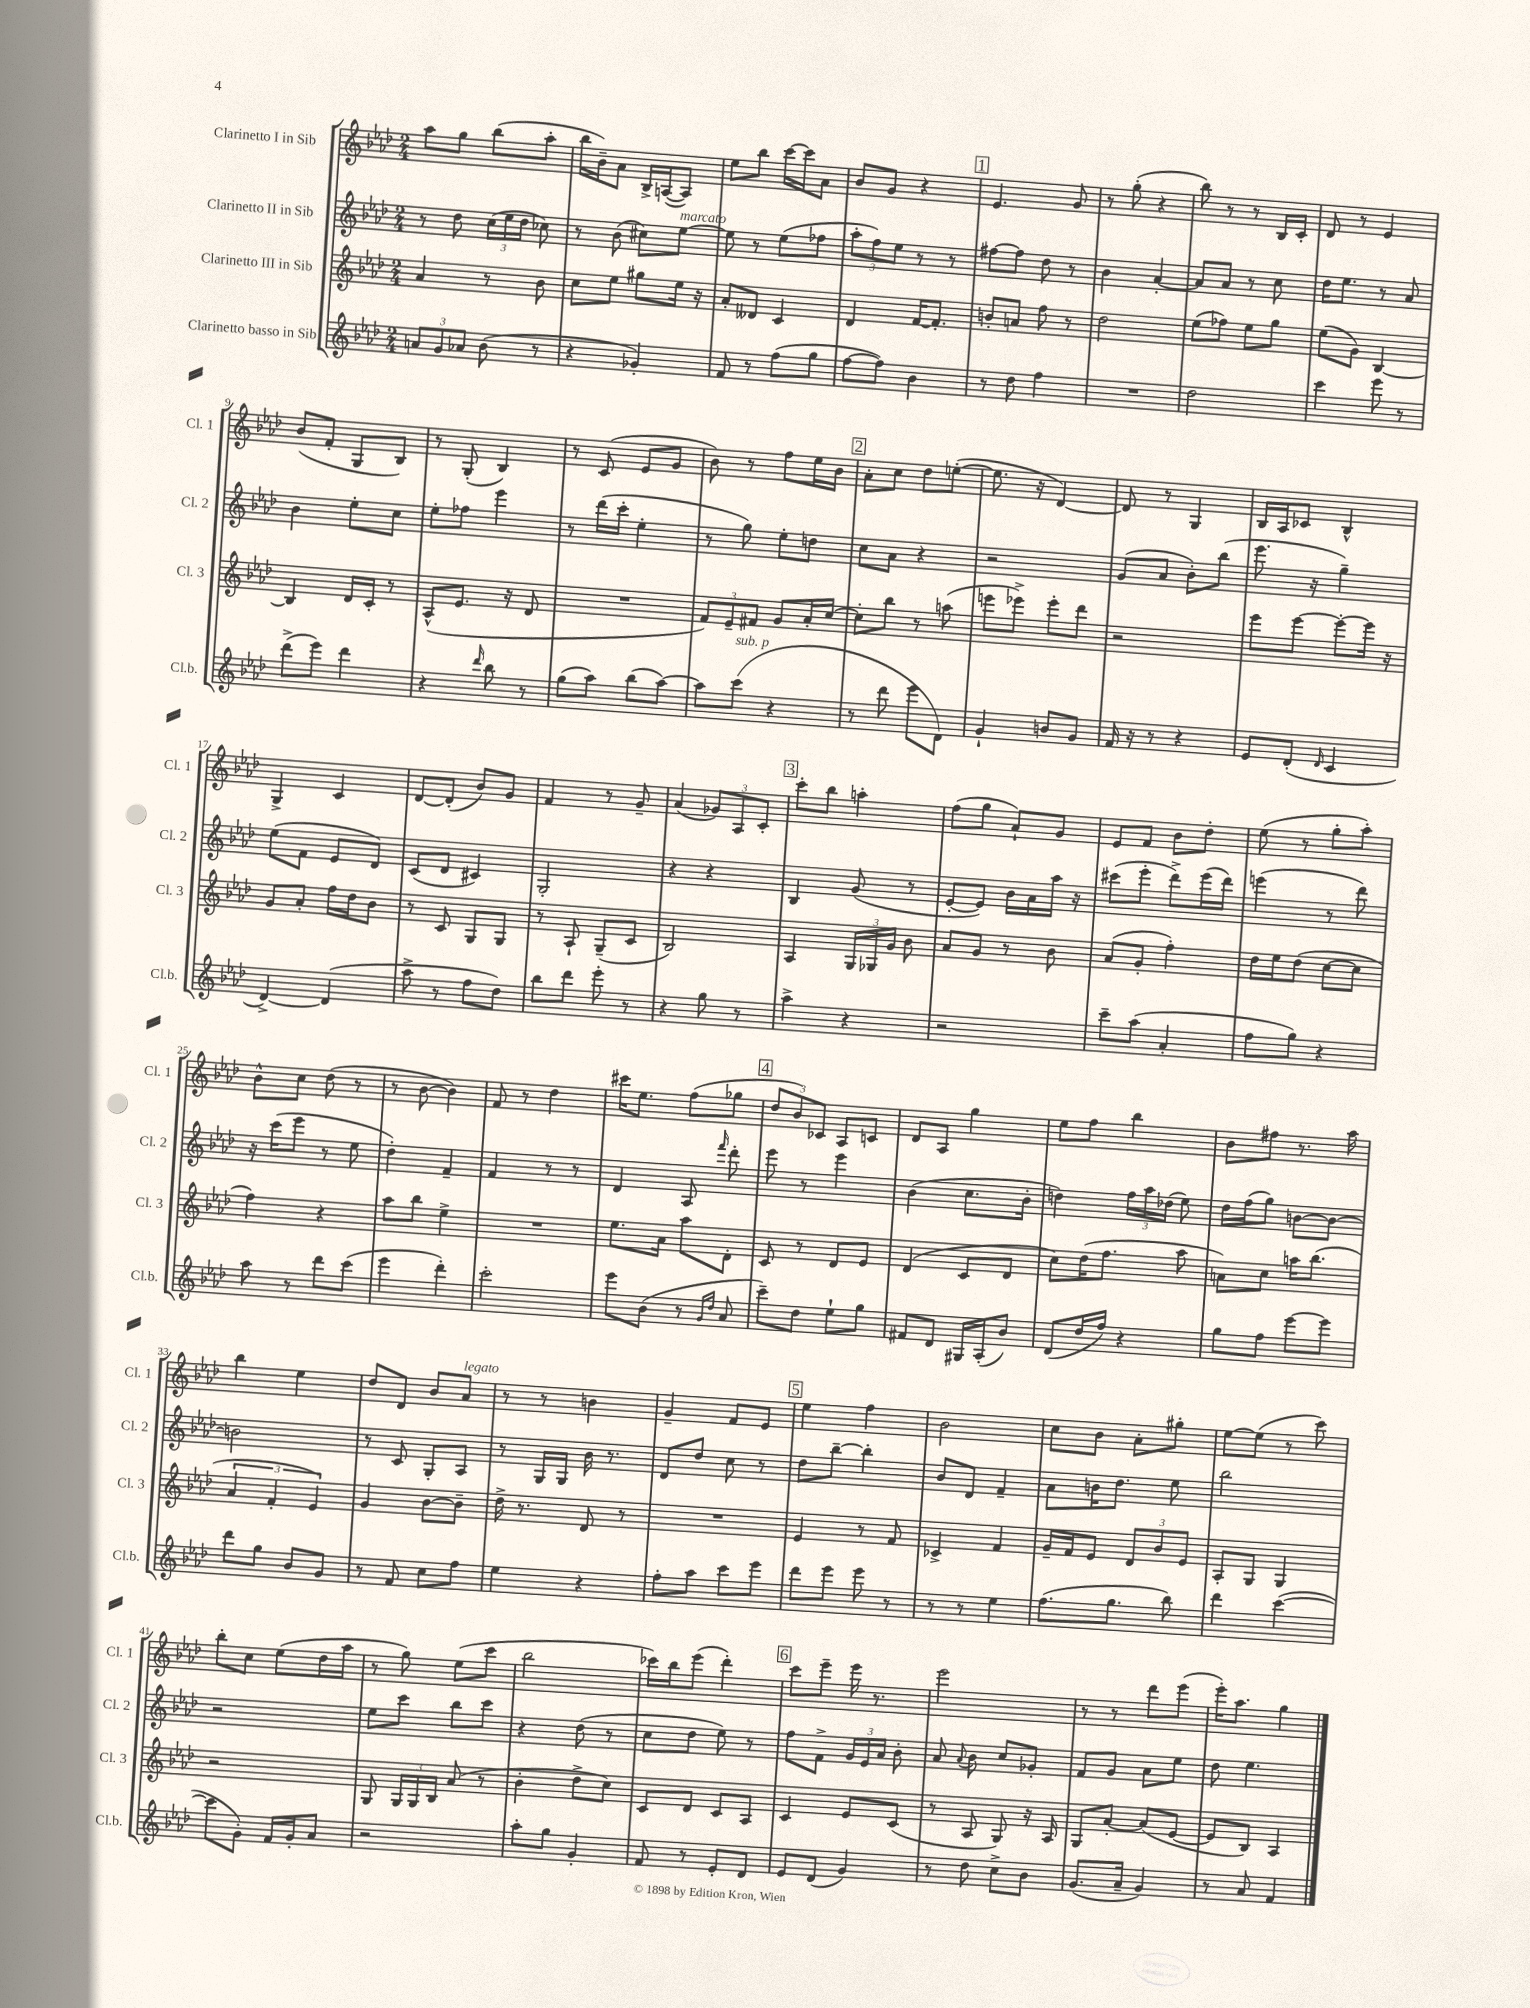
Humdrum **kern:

**kern	**kern	**kern	**kern
*staff4	*staff3	*staff2	*staff1
*clefG2	*clefG2	*clefG2	*clefG2
*k[b-e-a-d-]	*k[b-e-a-d-]	*k[b-e-a-d-]	*k[b-e-a-d-]
*M2/4	*M2/4	*M2/4	*M2/4
12a/L	4a-/	8r	8aa-\L
12g/	.	.	.
.	.	8dd-\	8gg\J
12a-/J	.	.	.
(8b-\	8r	(24cc\LL	(8bb-\L
.	.	24ee-\	.
.	.	24dd-\JJ	.
8r	8b-\	8cc-\)	8aa-'\J
=	=	=	=
4r	8cc\L	8r	16bb-\LL
.	.	.	16b-~\J)
.	8ee-\J	(8b-\	8a-\J
4g-'/)	8gg#\L	8cc#\L)	16B-^/LL
.	.	.	([16A/J
.	16ee-\Jk	[8ee-\J	8A/]J)
.	16r	.	.
=	=	=	=
8f/	8a-'/L	8ee-\]	8ee-\L
8r	8d--/J	8r	8bb-\J
(8ff\L	4c/	(8ee-\L	[16ccc\LL
.	.	.	16ccc\]J
8gg\J	.	8ff-\J	8a-\J
=	=	=	=
[8ff\L	4d-/	12aa-'\L	8b-/L
.	.	12ff\)	.
8ff\]J)	.	.	8g/J
.	.	12ee-\J	.
4b-\	[16f/LK	8r	4r
.	8.f'/]J	.	.
.	.	8r	.
=	=	=	=
8r	8b'/L	[8ff#\L	4.e-/
8dd-\	8a/J	8ff#\]J	.
4ff\	8ff\	8dd-\	.
.	8r	8r	8g/
=	=	=	=
2r	2dd-\	4b-\	8r
.	.	.	(8gg'\
.	.	[4a-'/	4r
=	=	=	=
2dd-\	(8ee-\L	8a-/]L	8bb-\)
.	8ff-\J)	8a-/J	8r
.	8ee-\L	8r	8r
.	8gg\J	8cc\	16B-/LL
.	.	.	16c'/JJ
=	=	=	=
4ccc\	(8ee-\L	16dd-\LK	8d-/
.	.	8.ee-\J	.
.	8g\J)	.	8r
8eee-\	[4B-/	8r	4e-/
8r	.	8a-/	.
=	=	=	=
(8ddd-^\L	4B-/]	4b-\	(8b-/L
8eee-\J)	.	.	8f'/J
4ddd-\	16d-/LL	8ee-'\L	8G/L
.	16c'/JJ	.	.
.	8r	8cc\J	8B-/J)
=	=	=	=
4r	(8A-^^/L	8ee-'\L	8r
.	8.e-/J	8ff-\J	(8G'/
16qqddd-/	.	.	.
8bb-\	.	4eee-\	4B-/)
.	16r	.	.
8r	8d-/	.	.
=	=	=	=
(8gg\L	2r	8r	8r
8aa-\J)	.	(16ddd-\LL	(8c/
.	.	16ccc'\JJ	.
(8bb-\L	.	4ee-'\	8e-/L
[8aa-\J)	.	.	8g/J
=	=	=	=
8aa-\]L	12f/L)	8r	8b-\)
.	12e-~/	.	.
(8ccc\J	.	8gg\)	8r
.	12f#/J	.	.
4r	8g/L	8ee-'\L	8ff\L
.	16a-'/L	8dd\J	16ee-\L
.	[16cc/JJ	.	16b-\JJ
=	=	=	=
8r	8cc'\]L	8cc\L	8a-'\L
8ddd-\	8bb-\J	8a-\J	8cc\J
8eee-\L	8r	4r	8dd-\L
8d-\J)	(8aa\	.	([8ee'\J
=	=	=	=
4g`/	8eee\L	2r	8.ee\]
.	8eee-^\J)	.	.
.	.	.	16r
8b/L	8eee-'\L	.	[4d-/)
8g/J	8ddd-\J	.	.
=	=	=	=
16f/	2r	(8g/L	8d-/]
16r	.	.	.
8r	.	8a-/J	8r
4r	.	8b-'\L)	4G/
.	.	(8bb-\J	.
=	=	=	=
8e-/L	8eee-\L	8.eee-\	16B-/LL
.	.	.	16A-/J
(8d-'/J	[8eee-\J	.	8c-/J
.	.	16r	.
16qqd-/	.	.	.
4c/	8eee-'\_L	4gg~\)	4B-^^/
.	16eee-\]Jk	.	.
.	16r	.	.
=	=	=	=
[4d-^/)	8g/L	(8ee-\L	4G^/
.	8a-'/J	8f\J	.
(4d-/]	16ff\LL	8e-/L	4c/
.	16dd-\J	.	.
.	8b-\J	8d-/J)	.
=	=	=	=
8aa-^\	8r	(8c/L	[8d-/L
8r	8c/	8d-/J	(8d-'/]J
8ff\L	8G/L	4c#/)	8b-/L)
8dd-\J)	8G/J	.	8g/J
=	=	=	=
8bb-\L	8r	2G'/	4f/
8ddd-\J	8A-`/	.	.
8eee-'\	(8G~/L	.	8r
8r	8c/J	.	8g~/
=	=	=	=
4r	2B-/)	4r	(4a-/
8gg\	.	4r	12g-/L)
.	.	.	12A-/
8r	.	.	.
.	.	.	12c'/J
=	=	=	=
4aa-^\	4A-/	4B-/	8ccc'\L
.	.	.	8bb-\J
4r	24G/LL	(8g/	4aa'\
.	24G-/	.	.
.	24g/JJ	.	.
.	8b-\	8r	.
=	=	=	=
2r	8a-/L	[8e-'/L	(8ff\L
.	8g/J	8e-/]J)	8gg\J
.	8r	16b-\LL	8a-`/L)
.	.	16a-\	.
.	8b-\	16aa-\JJ	8g/J
.	.	16r	.
=	=	=	=
8ccc~\L	(8a-/L	(8ccc#\L	8e-/L
(8aa-\J	8g'/J	8eee-'\J	8f/J
4a-'/	4ff'\)	8ddd-^\L)	8b-\L
.	.	(16eee-\L	8dd-'\J
.	.	16ddd-\JJ)	.
=	=	=	=
8ff\L	16dd-\LL	(4eee\	(8ee-\
.	16ee-\J	.	.
8gg\J)	(8dd-\J	.	8r
4r	[8cc\L	8r	8gg'\L
.	8cc\]J	8ddd-\)	8aa-'\J)
=	=	=	=
8aa-\	4ff\)	16r	8b-^^\L
.	.	(16ccc\LK	.
8r	.	8eee-\J	8cc\J
8ddd-\L	4r	8r	(8dd-\
(8ccc\J	.	8ee-\	8r
=	=	=	=
4eee-\	8aa-\L	4dd-'\)	8r
.	8bb-\J	.	[8b-\
4ddd-'\)	4ee-^\	4f~/	4b-\])
=	=	=	=
2ccc'\	2r	4f/	8f/
.	.	.	8r
.	.	8r	4dd-\
.	.	8r	.
=	=	=	=
8eee-\L	8.ee-\L	4d-/	16ccc#\LK
.	.	.	8.ee-\J
(8b-\J	.	.	.
.	16a-\Jk	.	.
8r	8aa-\L	8A-/	(8ff\L
16qqg/LL	.	.	.
16qqdd-/JJ	.	16qqfff/	.
8a-/	8d-'\J	8ddd-'\	8gg-\J
=	=	=	=
8ccc~\L)	8c/	8eee-\	12dd-/L
.	.	.	12b-/)
8dd-\J	8r	8r	.
.	.	.	12c-/J
8ee-`\L	8d-/L	4eee-\	8A-/L
8gg\J	8e-/J	.	8c/J
=	=	=	=
8f#/L	(4d-/	(4b-\	8d-/L
8d-/J	.	.	8A-/J
16G#/LL	8c/L	8.cc\L	4gg\
(16A-'/J	.	.	.
8b-/J)	8d-/J	.	.
.	.	16b-'\Jk	.
=	=	=	=
(8d-/L	8cc\L)	4dd\)	8ee-\L
16dd-/L	(16dd-\K	.	8ff\J
16ff/JJ)	8.ff\J	.	.
4r	.	24ff\LL	4bb-\
.	.	24aa-\	.
.	.	(24dd-\JJ	.
.	8aa-\	8ee-\)	.
=	=	=	=
8gg\L	8a\L)	16dd-\LL	8b-\L
.	.	(16ff\J	.
8ff\J	8cc\J	8gg\J)	8ff#\J
[8eee-\L	16aa\LK	[8b\L	8.r
.	(8.bb-\J	.	.
8eee-\]J	.	8b\_J	.
.	.	.	16aa-\
=	=	=	=
8ddd-\L	6a-/	2b\]	4bb-\
8gg\J	.	.	.
.	6f'/	.	.
8b-/L	.	.	4ee-\
.	6e-/)	.	.
8g/J	.	.	.
=	=	=	=
8r	4g/	8r	8dd-/L
8f/	.	8c/	8d-/J
8cc\L	[8b-\L	8G'/L	8b-/L
8ff\J	8b-~\]J	8A-/J	8a-/J
=	=	=	=
4ee-\	16dd-^\	8r	8r
.	8.r	.	.
.	.	16G/LL	8r
.	.	16G/JJ	.
4r	8d-/	16b-\	4b\
.	.	8.r	.
.	8r	.	.
=	=	=	=
8ff'\L	2r	8d-/L	4g~/
8aa-\J	.	8dd-/J	.
8ccc\L	.	8cc\	8f/L
8eee-\J	.	8r	8e-/J
=	=	=	=
8ddd-\L	4e-/	8dd-\L	4ee-\
8eee-\J	.	[8bb-~\J	.
8eee-\	8r	4bb-'\]	4ff\
8r	8f/	.	.
=	=	=	=
8r	4c-^/	8b-/L	2b-\
8r	.	8d-/J	.
4ee-\	4f/	4f~/	.
=	=	=	=
(8.ff\L	16g~/LL	8a-\L	8cc\L
.	16f/J	.	.
.	8e-/J	16b\K	8b-\J
8.gg\J	.	8.dd-\J	.
.	12d-/L	.	8a-'\L
.	12b-/	.	.
8bb-\)	.	8ee-\	8gg#'\J
.	12e-/J	.	.
=	=	=	=
4ddd-\	8A-'/L	2bb-\	[8ee-\L
.	8G/J	.	(8ee-\]J
([4ccc\	4G/	.	8r
.	.	.	8ccc\)
=	=	=	=
8ccc\]L	2r	2r	8bb-'\L
8g'\J)	.	.	8cc\J
16f/LL	.	.	(8ee-\L
16g'/J	.	.	.
8a-/J	.	.	16dd-\L
.	.	.	16aa-\JJ
=	=	=	=
2r	8G/	8ee-\L	8r
.	24G/LL	8ccc\J	8gg\)
.	24G/	.	.
.	24B-/JJ	.	.
.	(8a-/	8bb-\L	(8ee-\L
.	8r	8ccc\J	8ccc\J
=	=	=	=
8aa-'\L	4b-'\	4r	2bb-\
8gg\J	.	.	.
4g'/	8dd-^\L	(8dd-\	.
.	8cc\J)	8r	.
=	=	=	=
8f/	8c/L	8cc\L	16ccc-\LL)
.	.	.	16bb-\J
8r	8d-/J	8dd-\J	(8eee-\J
8e-'/L	8c/L	8ee-\)	4ddd-'\)
8d-/J	8A-/J	8r	.
=	=	=	=
8e-/L	4c/	8ff\L	8ccc\L
(8d-/J	.	8f^\J	8eee-~\J
4g/)	8e-/L	24g/LL	16eee-\
.	.	24e-/	.
.	.	.	8.r
.	.	24a-/JJ	.
.	(8c/J	8b-'\	.
=	=	=	=
8r	8r	8a-/	2eee-\
.	.	8qqa-/	.
8dd-\	8A-/	8b-\	.
8cc^\L	8G/)	8cc/L	.
8b-\J	16r	8g-'/J	.
.	16A-/	.	.
=	=	=	=
(8.g/L	8G/L	8f/L	8r
.	[8a-'/J	8g/J	8r
16a-~/Jk	.	.	.
4g/)	(8a-/]L	8a-\L	8ddd-\L
.	[8e-/J	8ee-\J	(8eee-\J
=	=	=	=
8r	8e-/]L	8dd-\	16eee-'\LK)
.	.	.	8.aa-\J
8a-/	8B-/J)	4.ee-\	.
4f/	4A-/	.	4gg\
==	==	==	==
*-	*-	*-	*-
